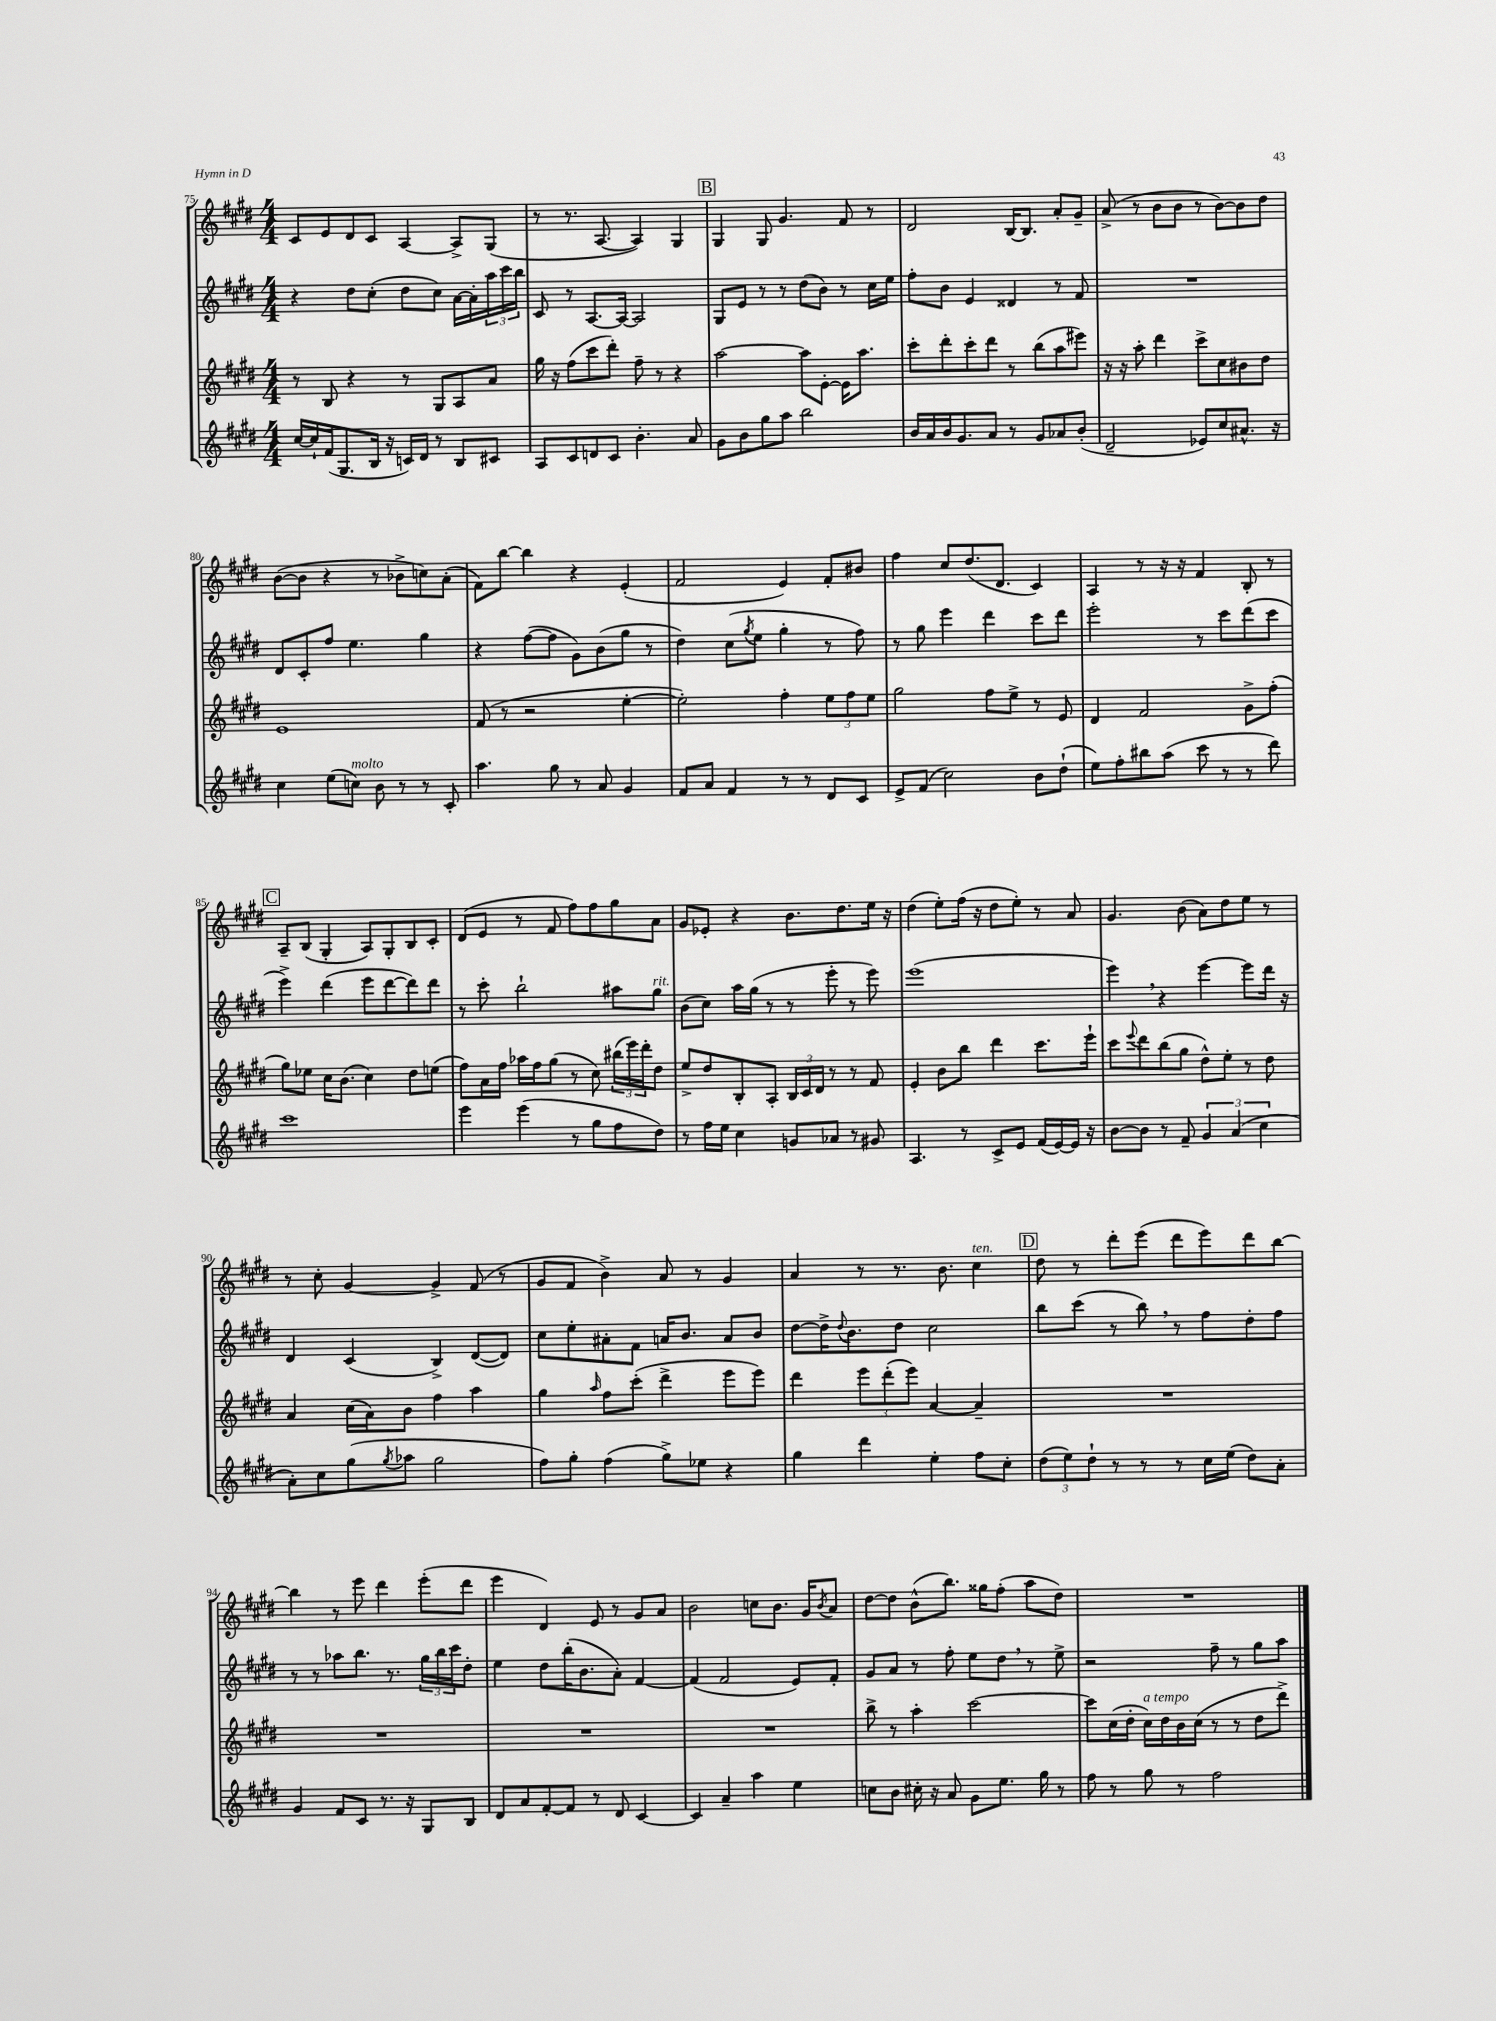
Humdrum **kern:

**kern	**kern	**kern	**kern
*staff4	*staff3	*staff2	*staff1
*clefG2	*clefG2	*clefG2	*clefG2
*k[f#c#g#d#]	*k[f#c#g#d#]	*k[f#c#g#d#]	*k[f#c#g#d#]
*M4/4	*M4/4	*M4/4	*M4/4
[16cc#/LL	8r	4r	8c#/L
16cc#`/]	.	.	.
(16f#/J	8B/	.	8e/
8.G#/	.	.	.
.	4r	8dd#\L	8d#/
16B/Jk	.	(8cc#'\J	8c#/J
16r	.	.	.
16c/LL)	8r	8dd#\L	[4A/
16d#/JJ	.	.	.
8r	8G#/L	8cc#\J)	.
8B/L	8A/	[16a\LL	8A^/]L
.	.	16a'\]	.
8c#/J	8a/J	24aa\	(8G#/J
.	.	24ccc#\	.
.	.	24bb\JJ	.
=	=	=	=
8A/L	16gg#\	8c#/	8r
.	16r	.	.
8c#/	(8ff#\L	8r	8.r
8d/	8ccc#\	[8.A/L	.
.	.	.	[8.A/
8c#/J	8ddd#'\J)	.	.
.	.	16A/_Jk	.
4.b'\	8ff#~\	2A/]	4A/])
.	8r	.	.
.	4r	.	4G#/
8a/	.	.	.
=	=	=	=
8g#\L	[2aa\	8G#/L	4G#/
8b\	.	8e/J	.
8gg#\	.	8r	8G#/
8aa\J	.	8r	4.g#/
2bb\	8aa\]L	(8dd#\L	.
.	[8e'\J	8b\J)	.
.	16e\]LK	8r	8f#/
.	8.aa\J	.	.
.	.	16cc#\LL	8r
.	.	16ee\JJ	.
=	=	=	=
16b/LL	8ccc#'\L	8ff#'\L	2d#/
16a/	.	.	.
16b/J	8ddd#'\	8b\J	.
8.g#/	.	.	.
.	8ccc#'\	4e/	.
8a/J	8ddd#\J	.	.
8r	8r	4d##/	[16B/LK
.	.	.	8.B/]J
8g#/L	(8bb\L	.	.
8a-/	8aa\	8r	8a'/L
(8b'/J	8eee#\J)	8f#/	8g#~/J
=	=	=	=
2d#~/	16r	1r	(8a^/
.	16r	.	.
.	8aa'\	.	8r
.	4ddd#\	.	8b\L
.	.	.	8b\J
8e-/L)	8ccc#^\L	.	8r
8cc#/	8cc#\	.	[8b\L)
8.a#^^/J	8b#\	.	8b\]
.	8dd#\J	.	8dd#\J
16r	.	.	.
=	=	=	=
4cc#\	1e	8d#/L	([8b\L
.	.	8c#'/	8b\]J
(8ee\L	.	8ff#/J	4r
8cc\J)	.	4.ee\	.
8b\	.	.	8r
8r	.	.	8b-^\L
8r	.	4gg#\	8cc\)
8c#'/	.	.	(8a'\J
=	=	=	=
4.aa\	(8f#/	4r	8f#\L)
.	8r	.	[8bb\J
.	2r	([8ff#\L	4bb\]
8gg#\	.	8ff#\]J	.
8r	.	8g#\L)	4r
8a/	.	(8b\	.
4g#/	[4ee'\	8gg#\J	(4e'/
.	.	8r	.
=	=	=	=
8f#/L	2ee'\])	4dd#\)	2f#/
8a/J	.	.	.
4f#/	.	(8cc#\L	.
.	.	8qgg#/	.
.	.	8ee\J	.
8r	4ff#'\	4gg#'\	4e/)
8r	.	.	.
8d#/L	12ee\L	8r	8f#'/L
.	12ff#\	.	.
8c#/J	.	8ff#\)	8b#/J
.	12ee\J	.	.
=	=	=	=
8e^/L	2gg#\	8r	4ff#\
(8f#/J	.	8gg#\	.
2cc#\)	.	4eee\	8cc#/L
.	.	.	(8.dd#/
.	8ff#\L	4ddd#\	.
.	.	.	8.d#/J
.	8ee^\J	.	.
8b\L	8r	8ccc#\L	4c#/)
(8dd#`\J	8e/	8ddd#\J	.
=	=	=	=
8ee\L)	4d#/	2eee'\	4A/
8ff#'\	.	.	.
8bb#\	2f#/	.	8r
(8aa\J	.	.	16r
.	.	.	16r
8ccc#\	.	8r	4f#/
8r	.	8ccc#\L	.
8r	8g#^\L	(8ddd#\	8B'/
8ddd#\)	(8ff#'\J	8ccc#\J	8r
=	=	=	=
1ccc#	8gg#\L)	4eee^\)	8A~/L
.	8ee-\J	.	(8B/J
.	16cc#\LK	(4ddd#\	4G#'/
.	(8.b\J	.	.
.	4cc#\)	8eee\L	8A/L)
.	.	[8ddd#\	8G#'/
.	8dd#\L	8ddd#\])	8B/
.	(8ee\J	8ddd#\J	8c#'/J
=	=	=	=
4eee\	8ff#\L)	8r	(8d#/L
.	16a\L	8ccc#'\	8e/J
.	16ff#\JJ	.	.
(4eee\	16aa-\LL	2bb`\	8r
.	16ff#\J	.	.
.	(8gg#\J	.	8f#/
8r	8r	.	8ff#\L)
8gg#\L	8cc#\)	.	8ff#\
8ff#\	(24bb#\LL	8aa#\L	8gg#\
.	24eee\)	.	.
.	24ddd#'\J	.	.
8dd#\J)	8dd#\J	8gg#\J	8a\J
=	=	=	=
8r	8ee^/L	(8b\L	8g#/L
16ff#\LL	8dd#/	8cc#\J)	8e-'/J
16ee\JJ	.	.	.
4cc#\	8B'/	16aa\LL	4r
.	.	(16gg#\JJ	.
.	8A'/J	8r	.
8g/L	24B/LL	8r	8.b\L
.	24c#/	.	.
.	24d#/JJ	.	.
8a-/J	8r	8eee'\	.
.	.	.	8.dd#\
8r	8r	8r	.
8g#/	8f#/	8eee\)	16ee\Jk
.	.	.	16r
=	=	=	=
4.A/	4e'/	(1eee	(4dd#\
.	8b\L	.	8ee'\L)
8r	8bb\J	.	(16ff#\Jk
.	.	.	16r
8c#^/L	4ddd#\	.	8dd#\L
8e/J	.	.	8ee'\J)
(16f#/LL	8.ccc#\L	.	8r
[16e/)	.	.	.
16e/]JJ	.	.	8a/
16r	16eee`\Jk	.	.
=	=	=	=
[8b\L	8ccc#\L	4eee\)	4.g#/
.	8qqeee/	.	.
8b\]J	8ddd#\	.	.
8r	(8bb\	4r	.
8f#~/	8gg#\J	.	(8b\
6g#/	8dd#^^\L)	[4eee\	8a\L)
.	8ee'\J	.	8dd#\
(6a/	.	.	.
.	8r	8eee\]L	8ee\J
6cc#\	.	.	.
.	8dd#\	16ddd#\Jk	8r
.	.	16r	.
=	=	=	=
8a'\L)	4a/	4d#/	8r
8cc#\	.	.	8cc#'\
(8gg#\	(16cc#\LL	(4c#/	[4g#/
.	16a\J)	.	.
8qgg#/	.	.	.
8aa-\J	8b\J	.	.
2gg#\	4ff#\	4B^/)	4g#^/]
.	4aa\	([8d#/L	(8f#/
.	.	8d#/]J)	8r
=	=	=	=
8ff#\L)	4gg#\	8cc#\L	8g#/L
8gg#'\J	.	8ee'\	8f#/J
.	16qqaa/	.	.
(4ff#\	8ff#\L	8a#'\	4b^\)
.	(8ccc#'\J	8f#\J	.
8gg#^\L)	4ddd#^\	16a/LK	8a/
.	.	8.b/J	.
8ee-\J	.	.	8r
4r	8eee\L	8a/L	4g#/
.	8eee\J)	8b/J	.
=	=	=	=
4gg#\	4ddd#\	[8dd#\L	4a/
.	.	16dd#^\]K	.
.	.	8qqdd#/	.
.	.	8.b\	.
4ddd#\	12eee\L	.	8r
.	(12ddd#'\	.	.
.	.	8dd#\J	8.r
.	12eee\J)	.	.
4ee'\	[4a/	2cc#\	.
.	.	.	8.b\
8ff#\L	4a~/]	.	4cc#\
8cc#'\J	.	.	.
=	=	=	=
(12dd#\L	1r	8bb\L	8dd#\
12ee\)	.	.	.
.	.	(8ccc#\J	8r
12dd#`\J	.	.	.
8r	.	8r	8ddd#'\L
8r	.	8bb\)	(8eee\J
8r	.	8r	8ddd#\L
16cc#\LL	.	8ff#\L	8eee\)
(16ee\JJ	.	.	.
8dd#\L)	.	8dd#'\	8ddd#\
8a'\J	.	8ff#\J	[8bb\J
=	=	=	=
4g#/	1r	8r	4bb\]
.	.	8r	.
8f#/L	.	8aa-\L	8r
8c#/J	.	8.bb\J	8eee\
8.r	.	.	4ddd#\
.	.	8.r	.
16r	.	.	.
8G#/L	.	24gg#\LL	(8eee'\L
.	.	24bb\	.
.	.	24ccc#\J	.
8B/J	.	8dd#'\J	8ddd#\J
=	=	=	=
8d#/L	1r	4ee\	4eee\
8a/	.	.	.
[8f#'/	.	8dd#\L	4d#/)
8f#/]J	.	(16bb'\K	.
.	.	8.b\	.
8r	.	.	8e/
8d#/	.	8a'\J)	8r
[4c#/	.	[4f#/	8g#/L
.	.	.	8a/J
=	=	=	=
4c#/]	1r	(4f#/]	2b\
4a~/	.	2f#/	.
4aa\	.	.	8cc\L
.	.	.	8.b\J
4ee\	.	8e/L)	.
.	.	.	16g#/LK
.	.	.	8qb/
.	.	8f#'/J	8a/J
=	=	=	=
8cc\L	8bb^\	8g#/L	[8dd#\L
8b\J	8r	8a/J	8dd#\]J
16cc#'\	4aa'\	8r	(8b^^\L
16r	.	.	.
8a/	.	8ff#'\	8.bb\J)
8g#\L	[2ccc#\	8ee\L	.
.	.	.	16gg##\LK
8.ee\J	.	8dd#\J	(8ff#'\J
.	.	8r	8aa\L
16gg#\	.	.	.
8r	.	8ee^\	8dd#\J)
=	=	=	=
8ff#\	8ccc#\]L	2r	1r
8r	(16cc#\L	.	.
.	16dd#'\JJ	.	.
8gg#\	16cc#\LL)	.	.
.	16dd#\	.	.
8r	16b\	.	.
.	(16cc#\JJ	.	.
2ff#\	8r	8ff#~\	.
.	8r	8r	.
.	8dd#\L	8gg#\L	.
.	8ddd#^\J)	8aa\J	.
==	==	==	==
*-	*-	*-	*-
